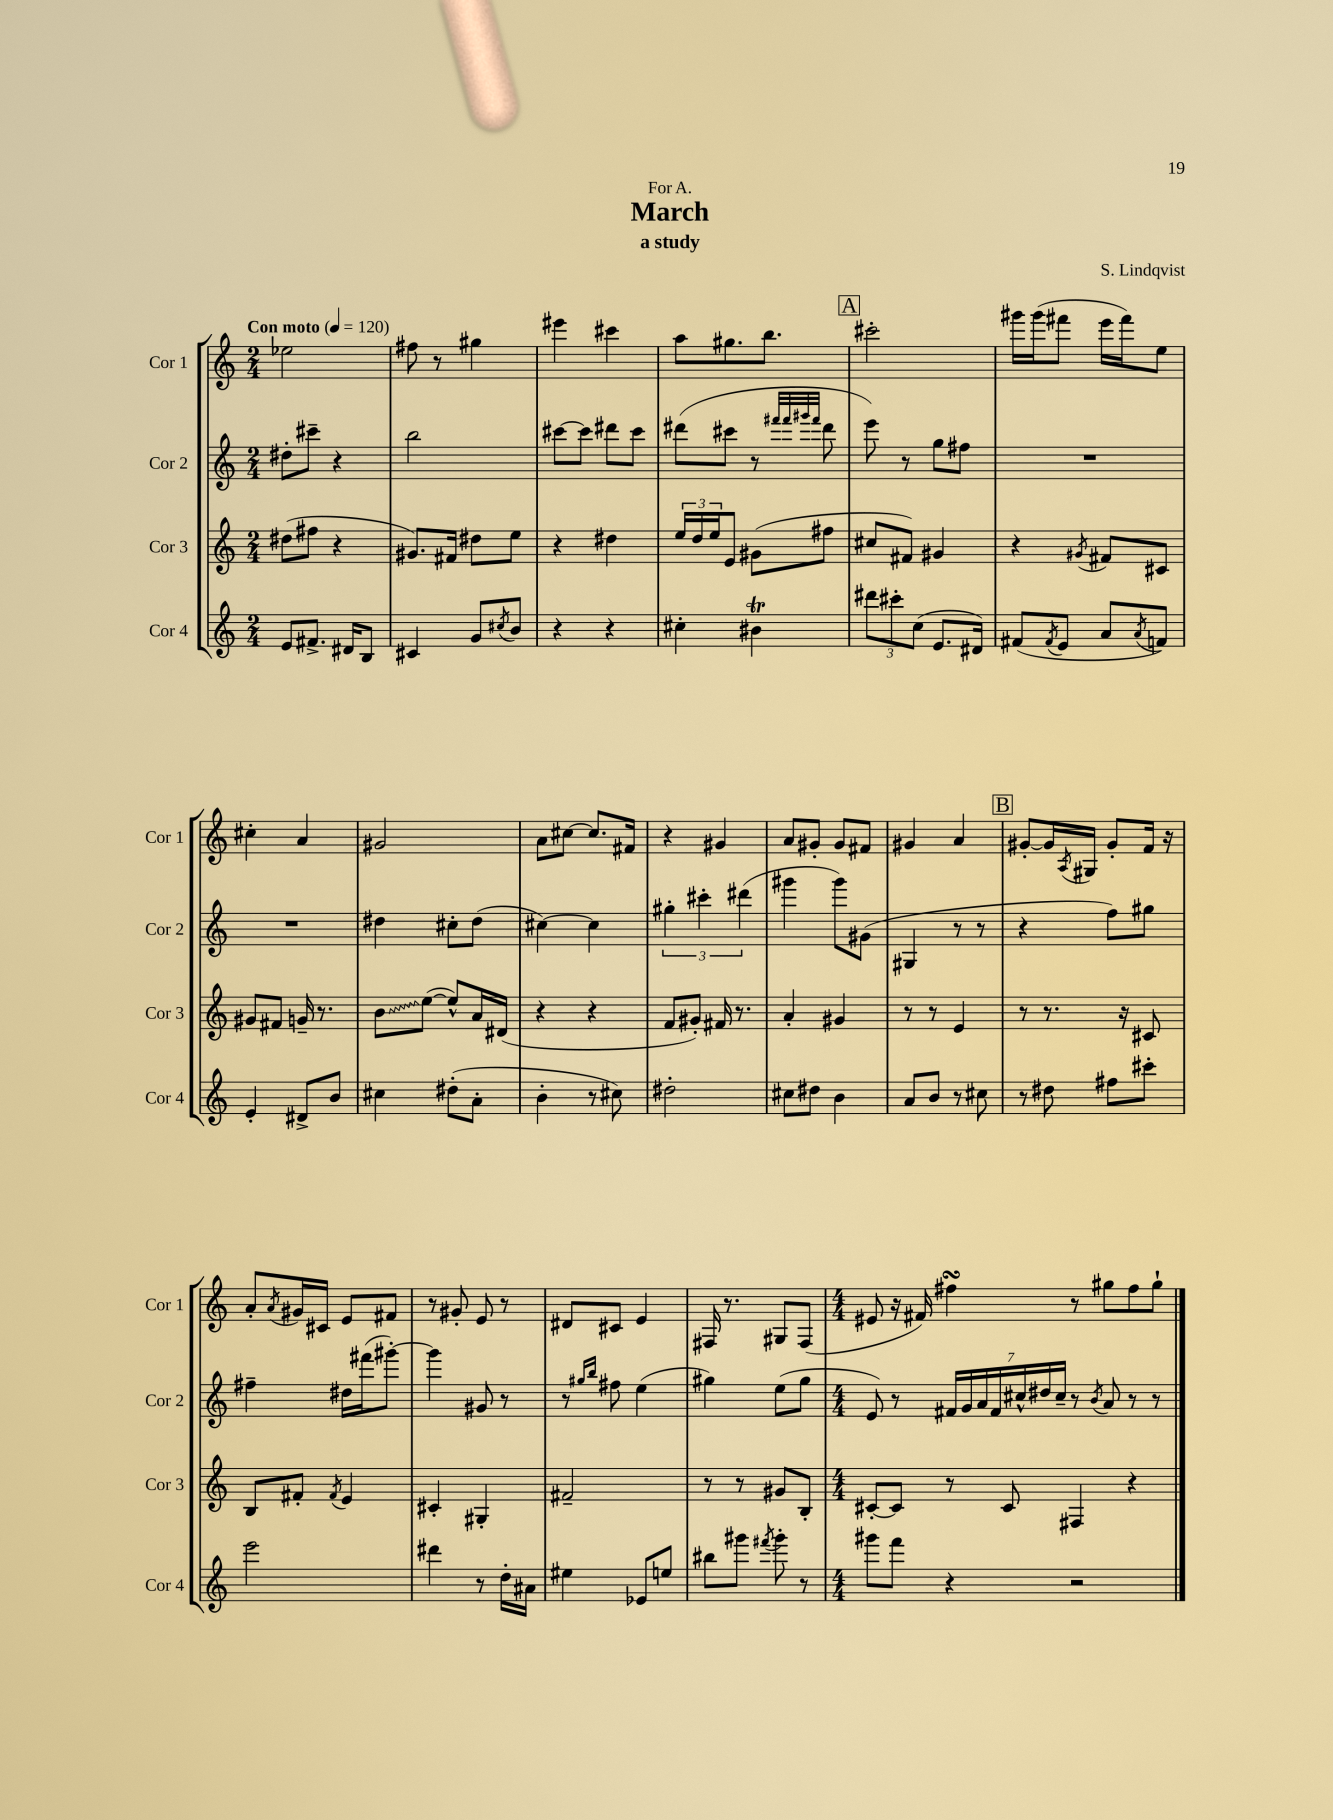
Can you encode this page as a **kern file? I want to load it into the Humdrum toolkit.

**kern	**kern	**kern	**kern
*staff4	*staff3	*staff2	*staff1
*clefG2	*clefG2	*clefG2	*clefG2
*k[]	*k[]	*k[]	*k[]
*M2/4	*M2/4	*M2/4	*M2/4
*MM120	*MM120	*MM120	*MM120
8e	(8dd#	8dd#'	2ee-
8.f#^	8ff#	8ccc#~	.
.	4r	4r	.
16d#	.	.	.
8B	.	.	.
=	=	=	=
4c#	8.g#)	2bb	8ff#
.	.	.	8r
.	16f#	.	.
8g	8dd#	.	4gg#
8qcc#	.	.	.
8b	8ee	.	.
=	=	=	=
4r	4r	[8ccc#	4eee#
.	.	8ccc#]	.
4r	4dd#	8ddd#	4ccc#
.	.	8ccc#	.
=	=	=	=
4cc#'	24ee	(8ddd#	8aa
.	24dd	.	.
.	24ee	.	.
.	8e	8ccc#	8.gg#
4b#	(8g#	8r	.
.	.	.	8.bb
.	.	32qqfff#	.
.	.	32qqfff#	.
.	.	32qqggg#	.
.	.	32qqfff#	.
.	8ff#	8ddd#	.
=	=	=	=
12ddd#	8cc#	8eee)	2ccc#'
12ccc#'	.	.	.
.	8f#)	8r	.
(12cc	.	.	.
8.e	4g#	8gg	.
.	.	8ff#	.
16d#)	.	.	.
=	=	=	=
(8f#	4r	2r	16ggg#
.	.	.	(16ggg#
8qf#	.	.	.
8e	.	.	8fff#
.	8qg#	.	.
8a	8f#	.	16eee
.	.	.	16fff#)
8qa	.	.	.
8f)	8c#	.	8ee
=	=	=	=
4e'	8g#	2r	4cc#'
.	8f#	.	.
8d#^	16g~	.	4a
.	8.r	.	.
8b	.	.	.
=	=	=	=
4cc#	8b	4dd#	2g#
.	([8ee	.	.
(8dd#'	8ee^^])	8cc#'	.
8a'	16a	(8dd#	.
.	(16d#	.	.
=	=	=	=
4b'	4r	[4cc#)	8a
.	.	.	[8cc#
8r	4r	4cc#]	8.cc#]
8cc#)	.	.	.
.	.	.	16f#
=	=	=	=
2dd#'	8f	6gg#'	4r
.	8g#')	.	.
.	.	6ccc#'	.
.	16f#	.	4g#
.	8.r	.	.
.	.	(6ddd#	.
=	=	=	=
8cc#	4a'	4ggg#	8a
8dd#	.	.	8g#'
4b	4g#	8ggg#)	8g#
.	.	(8g#	8f#
=	=	=	=
8a	8r	4G#	4g#
8b	8r	.	.
8r	4e	8r	4a
8cc#	.	8r	.
=	=	=	=
8r	8r	4r	[8g#'
8dd#	8.r	.	16g#]
.	.	.	8qA
.	.	.	16G#
8ff#	.	8ff)	8g#'
.	16r	.	.
8ccc#'	8c#	8gg#	16f
.	.	.	16r
=	=	=	=
2eee	8B	4ff#~	8a'
.	.	.	8qa
.	8f#'	.	16g#
.	.	.	16c#
.	8qf#	.	.
.	4e	16dd#	8e
.	.	(16fff#	.
.	.	[8ggg#')	8f#
=	=	=	=
4ddd#	4c#'	4ggg#]	8r
.	.	.	8g#'
8r	4G#'	8g#	8e
16dd'	.	8r	8r
16a#	.	.	.
=	=	=	=
4ee#	2f#~	8r	8d#
.	.	16qqgg#	.
.	.	16qqbb	.
.	.	8ff#	8c#
8e-	.	(4ee	4e
8ee	.	.	.
=	=	=	=
8bb#	8r	4gg#)	16F#
.	.	.	8.r
8ggg#	8r	.	.
8qfff#	.	.	.
8ggg#'	8g#	(8ee	8G#
8r	8B'	8gg#	(8F#
=	=	=	=
*M4/4	*M4/4	*M4/4	*M4/4
8ggg#	[8c#'	8e)	8e#
8fff	8c#]	8r	16r
.	.	.	16f#)
4r	8r	28f#	4ff#
.	.	28g	.
.	.	28a	.
.	.	28f#	.
.	8c#	.	.
.	.	28cc#^^	.
.	.	28dd#	.
.	.	28cc#~	.
2r	4F#	8r	8r
.	.	8qb	.
.	.	8a	8gg#
.	4r	8r	8ff#
.	.	8r	8gg#`
==	==	==	==
*-	*-	*-	*-
